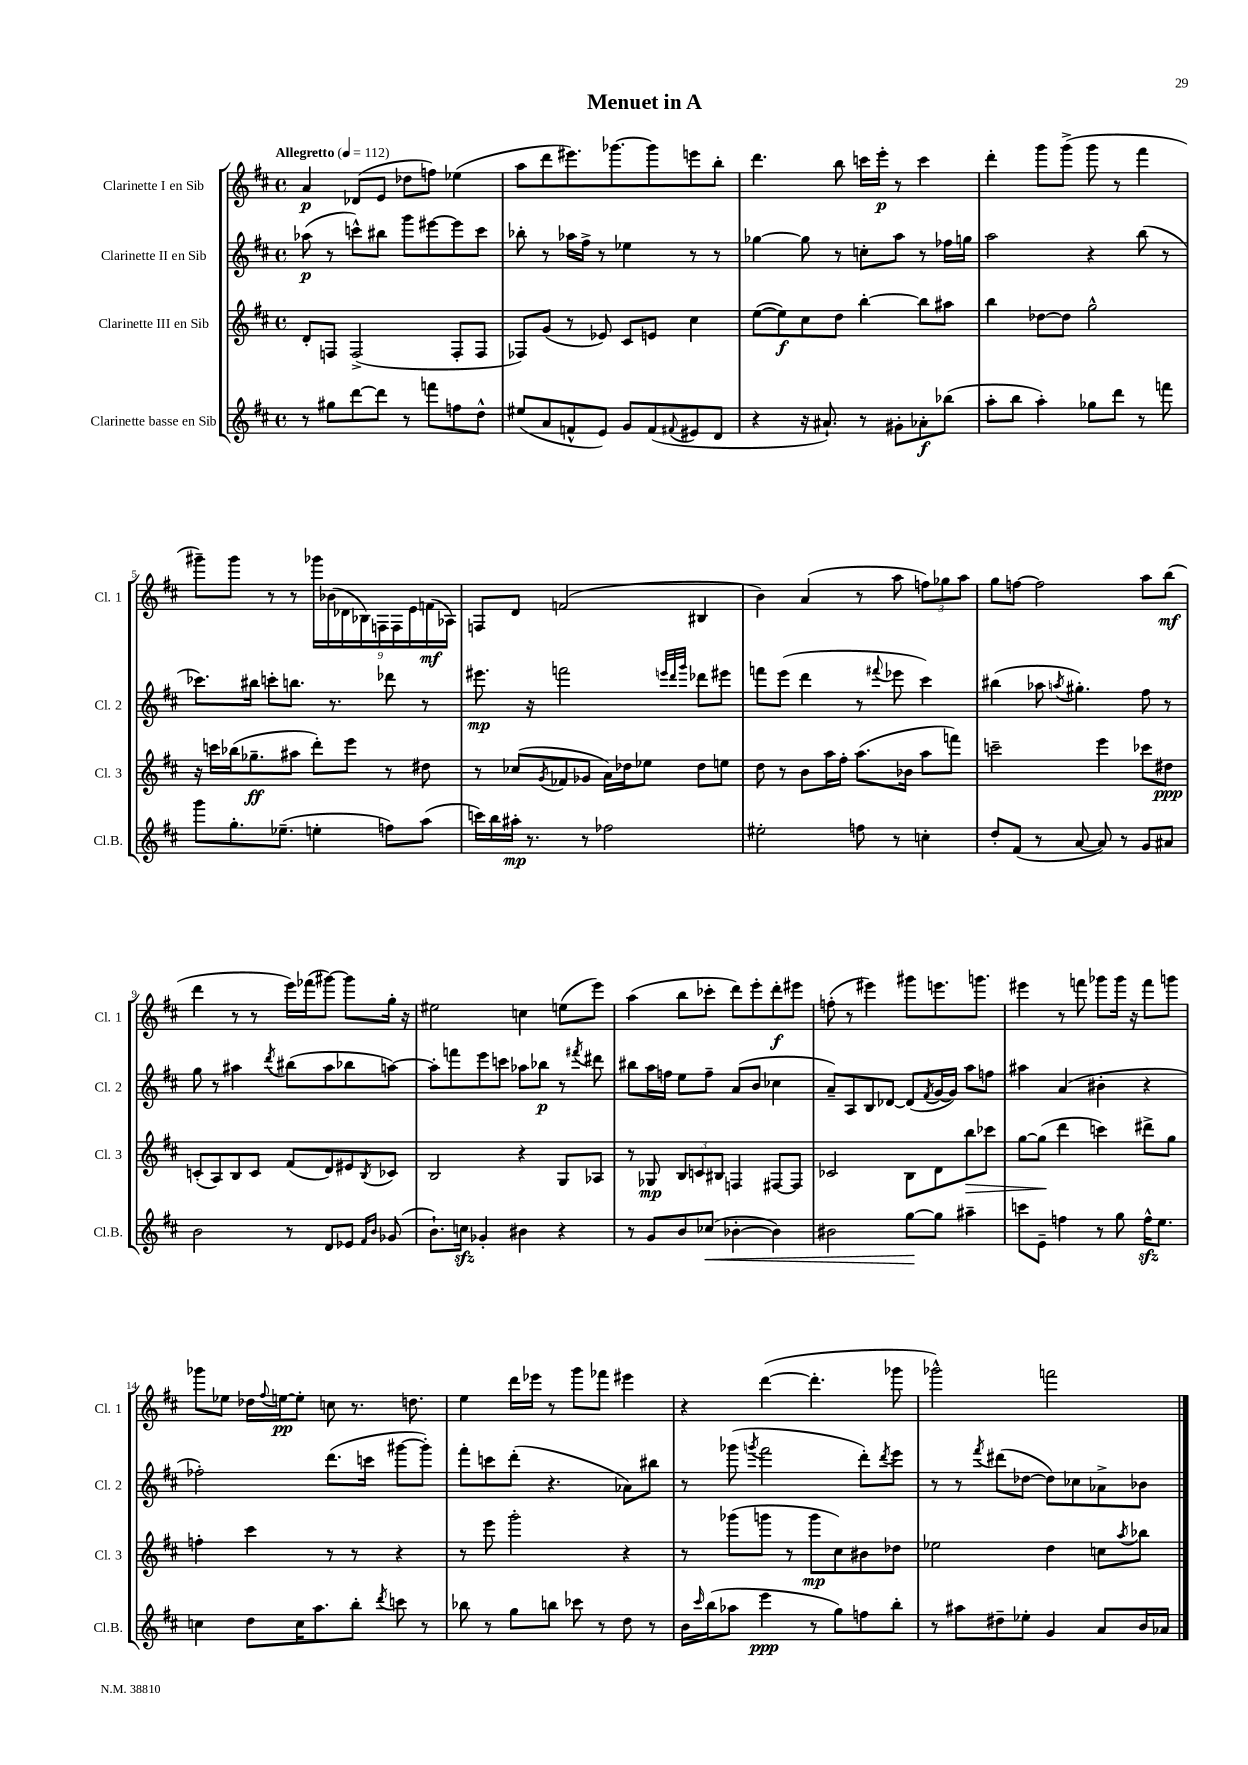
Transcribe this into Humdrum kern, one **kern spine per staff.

**kern	**dynam	**kern	**dynam	**kern	**dynam	**kern	**dynam
*part4	*part4	*part3	*part3	*part2	*part2	*part1	*part1
*staff4	*staff4	*staff3	*staff3	*staff2	*staff2	*staff1	*staff1
*I"Clarinette basse en Sib	*	*I"Clarinette III en Sib	*	*I"Clarinette II en Sib	*	*I"Clarinette I en Sib	*
*I'Cl.B.	*	*I'Cl. 3	*	*I'Cl. 2	*	*I'Cl. 1	*
*clefG2	*	*clefG2	*	*clefG2	*	*clefG2	*
*k[f#c#]	*	*k[f#c#]	*	*k[f#c#]	*	*k[f#c#]	*
*M4/4	*	*M4/4	*	*M4/4	*	*M4/4	*
*met(c)	*	*met(c)	*	*met(c)	*	*met(c)	*
*MM112	*	*MM112	*	*MM112	*	*MM112	*
=1	=1	=1	=1	=1	=1	=1	=1
!	!	!	!	!	!	!LO:TX:a:B:t=Allegretto	!
8r	.	8d'/L	.	(8aa-X\	p	4a/	p
8gg#X\L	.	8Fn/J	.	8r	.	.	.
[8ddd\	.	(2F^/	.	8cccn^^\L)	.	(8d-X/L	.
8ddd\J]	.	.	.	8bb#X\J	.	8e/J	.
8r	.	.	.	8ggg\L	.	8dd-X\L	.
8fffn\L	.	.	.	[8eee#X\	.	8ffn\J)	.
8ffn\	.	8F'/L	.	8eee#\]	.	(4ee-X\	.
8dd^^\J	.	8F/J	.	8ccc\J	.	.	.
=2	=2	=2	=2	=2	=2	=2	=2
(8ee#X/L	.	8F-X/L)	.	8bb-X'\	.	8aa\L	.
8a/	.	(8g/J	.	8r	.	8ddd\	.
8fn^^/	.	8r	.	16aa-X\LL	.	8.eee#X\)	.
.	.	.	.	16ff#^\JJ	.	.	.
8e/J)	.	8e-X/)	.	8r	.	.	.
.	.	.	.	.	.	[8.ggg-X\	.
8g/L	.	8c#/L	.	4ee-X\	.	.	.
(8f/	.	8en/J	.	.	.	8ggg-\]	.
8qqf#X/	.	.	.	.	.	.	.
8e#X/	.	4cc#\	.	8r	.	8eeen\	.
8d/J	.	.	.	8r	.	8bb'\J	.
=3	=3	=3	=3	=3	=3	=3	=3
4r	.	([8ee\L	.	[4gg-X\	.	4.ddd\	.
.	.	8ee\])	f	.	.	.	.
16r	.	8cc#\	.	8gg-\]	.	.	.
8.a#X`/)	.	.	.	.	.	.	.
.	.	8dd\J	.	8r	.	8bb\	.
8r	.	[4bb'\	.	8ccn'\L	.	16cccn\LL	.
.	.	.	.	.	.	16eee'\JJ	p
8g#X'\L	.	.	.	8aa\J	.	8r	.
8a-X'\	f	8bb\L]	.	8r	.	4ccc\	.
(8bb-X\J	.	8aa#X\J	.	16ff-X\LL	.	.	.
.	.	.	.	16ggn\JJ	.	.	.
=4	=4	=4	=4	=4	=4	=4	=4
8aa'\L	.	4bb\	.	2aa\	.	4ddd'\	.
8bb\J	.	.	.	.	.	.	.
4aa'\)	.	[8dd-X\L	.	.	.	8ggg\L	.
.	.	8dd-\J]	.	.	.	(8ggg^\J	.
8gg-X\L	.	2gg^^\	.	4r	.	8ggg\	.
8ddd\J	.	.	.	.	.	8r	.
8r	.	.	.	(8bb\	.	4fff#\	.
8fffn\	.	.	.	8r	.	.	.
!!LO:LB:g=z
=5	=5	=5	=5	=5	=5	=5	=5
8ggg\L	.	16r	.	8.ccc-X\L)	.	8ggg#X~\L)	.
.	.	16cccn\LL	.	.	.	.	.
8.gg'\	.	(16bb-X\J	.	.	.	8ggg#\J	.
.	.	8.gg-X~\	ff	16bb#X\Jk	.	.	.
.	.	.	.	8cccn'\L	.	8r	.
(8.ee-X~\J	.	.	.	.	.	.	.
.	.	8aa#X\J	.	8.bbn\J	.	8r	.
4een'\	.	8ddd'\L)	.	.	.	18ggg-X\LL	.
.	.	.	.	.	.	(18b-X\	.
.	.	.	.	8.r	.	.	.
.	.	.	.	.	.	18d-X\	.
.	.	8eee\J	.	.	.	.	.
.	.	.	.	.	.	18B-X\)	.
.	.	.	.	.	.	18Fn\	.
8ffn\L)	.	8r	.	8ddd-X\	.	.	.
.	.	.	.	.	.	18F\	.
.	.	.	.	.	.	18e\	.
(8aa\J	.	8dd#X\	.	8r	.	.	.
.	.	.	.	.	.	(18fn\	mf
.	.	.	.	.	.	18A-X\JJ)	.
=6	=6	=6	=6	=6	=6	=6	=6
16cccn\LL)	.	8r	.	8.eee#X\	mp	8Fn/L	.
16bb\	.	.	.	.	.	.	.
16aa#X'\JJ	mp	(8cc-X/L	.	.	.	8d/J	.
8.r	.	.	.	16r	.	.	.
.	.	8qg/	.	.	.	.	.
.	.	8f-X/	.	2fffn\	.	(2fn/	.
8r	.	8g-X/J	.	.	.	.	.
2ff-X\	.	16a\LL)	.	.	.	.	.
.	.	16dd-X\J	.	.	.	.	.
.	.	8ee-X\J	.	.	.	.	.
.	.	.	.	32qqeeen/LLL	.	.	.
.	.	.	.	32qqddd/	.	.	.
.	.	.	.	32qqggg/JJJ	.	.	.
.	.	8dd-\L	.	8ddd-X\L	.	4B#X/	.
.	.	8een\J	.	8eee#X\J	.	.	.
=7	=7	=7	=7	=7	=7	=7	=7
2ee#X'\	.	8dd\	.	8fffn\L	.	4b\)	.
.	.	8r	.	(8eee\J	.	.	.
.	.	8b\L	.	4ddd\	.	(4a/	.
.	.	16aa\L	.	.	.	.	.
.	.	16ff#'\JJ	.	.	.	.	.
8ffn\	.	(8.aa\L	.	8r	.	8r	.
.	.	.	.	8qqfff#X/	.	.	.
8r	.	.	.	8eee-X\	.	8aa\	.
.	.	16b-X\Jk	.	.	.	.	.
4ccn'\	.	8aa\L	.	4ccc#\)	.	12ffn\L)	.
.	.	.	.	.	.	12gg-X\	.
.	.	8fffn\J)	.	.	.	.	.
.	.	.	.	.	.	12aa\J	.
=8	=8	=8	=8	=8	=8	=8	=8
8dd'/L	.	2cccn~\	.	(4bb#X\	.	8gg\L	.
(8f#/J	.	.	.	.	.	[8ffn\J	.
8r	.	.	.	8aa-X\	.	2ff\]	.
.	.	.	.	8qaan/	.	.	.
[8a/	.	.	.	4.gg#X'\)	.	.	.
8a/])	.	4eee\	.	.	.	.	.
8r	.	.	.	.	.	.	.
8g/L	.	8ccc-X\L	.	8ff#\	.	8aa\L	.
8a#X/J	.	8dd#X\J	ppp	8r	.	(8bb\J	mf
!!LO:LB:g=z
=9	=9	=9	=9	=9	=9	=9	=9
2b\	.	(8cn'/L	.	8gg\	.	4ddd\	.
.	.	8A/)	.	8r	.	.	.
.	.	8B/	.	4aa#X\	.	8r	.
.	.	8c/J	.	.	.	8r	.
.	.	.	.	8qddd/	.	.	.
8r	.	(8f#/L	.	(8bb#X\L	.	16eee\LL)	.
.	.	.	.	.	.	(16fff-X\J	.
8d/L	.	8d/)	.	8aa#\	.	[8ggg#X\J)	.
8e-X/J	.	8e#X/	.	8bb-X\	.	8ggg#\L]	.
16qqf#/LL	.	.	.	.	.	.	.
16qqb/JJ	.	8qB/	.	.	.	.	.
(8g-X/	.	8c-X/J	.	[8aan\J)	.	16gg'\Jk	.
.	.	.	.	.	.	16r	.
=10	=10	=10	=10	=10	=10	=10	=10
8.b`\L)	.	2B/	.	8aa'\L]	.	2ee#X\	.
.	.	.	.	8fffn\	.	.	.
16ccnzz\Jk	.	.	.	.	.	.	.
4g-X'/	.	.	.	8eee\	.	.	.
.	.	.	.	8cccn\J	.	.	.
4b#X\	.	4r	.	8aa-X\L	.	4ccn\	.
.	.	.	.	8bb-X\J	p	.	.
4r	.	8G/L	.	8r	.	(8een\L	.
.	.	.	.	8qfff#X/	.	.	.
.	.	8A-X/J	.	8ddd#X\	.	8eee\J)	.
=11	=11	=11	=11	=11	=11	=11	=11
8r	.	8r	.	8bb#X\L	.	(4aa\	.
8g/L	.	8G-X/	mp	16aa\L	.	.	.
.	.	.	.	16ffn\JJ	.	.	.
8b/	.	12B/L	.	8ee\L	.	8bb\L	.
.	.	12cn/	.	.	.	.	.
!	!LO:HP:b	!	!	!	!	!	!
(8cc-X/J	<	.	.	8ff~\J	.	8ccc-X'\J	.
.	.	12B#X/J	.	.	.	.	.
[4b-X'\	.	4Fn/	.	(8a/L	.	8ddd\L)	.
.	.	.	.	8b/J	.	8eee'\	.
4b-\])	.	[8F#X/L	.	4cc-X\	.	8ddd'\	f
.	.	8F#/J]	.	.	.	8eee#X\J	.
=12	=12	=12	=12	=12	=12	=12	=12
2b#X\	.	2c-X/	.	8a~/L)	.	(8ffn'\	.
.	.	.	.	8A/	.	8r	.
.	.	.	.	8B/	.	4eee#X\)	.
.	.	.	.	[8d-X/J	.	.	.
[8gg\L	.	8B\L	.	(8d-/L]	.	8ggg#X\L	.
.	.	.	.	8qf#/	.	.	.
8gg\J]	[	8d\	.	[16g/L	.	8.eeen\	.
.	.	.	.	16g/JJ])	.	.	.
!	!	!	!LO:HP:b	!	!	!	!
4aa#X~\	.	8bb\	>	8aa\L	.	.	.
.	.	.	.	.	.	8.gggn\J	.
.	.	8ccc-X\J	.	8ffn\J	.	.	.
=13	=13	=13	=13	=13	=13	=13	=13
8cccn\L	.	[8gg\L	.	4aa#X\	.	4eee#X\	.
8e~\J	.	(8gg\J]	.	.	.	.	.
4ffn\	.	4ddd\	]	(4a/	.	8r	.
.	.	.	.	.	.	8fffn\	.
8r	.	4cccn\)	.	4b#X'\	.	8ggg-X\L	.
8gg\	.	.	.	.	.	16ggg-\Jk	.
.	.	.	.	.	.	16r	.
16ffzz^^\KL	.	8ddd#X^\L	.	4r	.	8fff\L	.
8.ee\J	.	.	.	.	.	.	.
.	.	8gg\J	.	.	.	8gggn\J	.
!!LO:LB:g=z
=14	=14	=14	=14	=14	=14	=14	=14
4ccn\	.	4ffn'\	.	2ff-X'\)	.	8ggg-X\L	.
.	.	.	.	.	.	8ee-X\J	.
8dd\L	.	4ccc#\	.	.	.	16dd-X\LL	.
.	.	.	.	.	.	8qqff#/	.
.	.	.	.	.	.	[16een\J	pp
16cc\K	.	.	.	.	.	8ee'\J]	.
8.aa\	.	.	.	.	.	.	.
.	.	8r	.	(8.ddd\L	.	8ccn\	.
8bb'\J	.	8r	.	.	.	8.r	.
.	.	.	.	16cccn\Jk	.	.	.
8qddd/	.	.	.	.	.	.	.
8cccn\	.	4r	.	[8ggg#X\L	.	.	.
.	.	.	.	.	.	8.ddn\	.
8r	.	.	.	8ggg#'\J])	.	.	.
=15	=15	=15	=15	=15	=15	=15	=15
8bb-X\	.	8r	.	8fff#'\L	.	4ee\	.
8r	.	8eee\	.	8cccn\	.	.	.
8gg\L	.	2ggg'\	.	(8ddd'\J	.	16ddd\LL	.
.	.	.	.	.	.	16eee-X\JJ	.
8bbn\J	.	.	.	4.r	.	8r	.
8ccc-X\	.	.	.	.	.	8ggg\L	.
8r	.	.	.	.	.	8fff-X\J	.
8dd\	.	4r	.	8a-X\L)	.	4eee#X\	.
8r	.	.	.	8bb#X\J	.	.	.
=16	=16	=16	=16	=16	=16	=16	=16
16b\LL	.	8r	.	8r	.	4r	.
16qqccc#/	.	.	.	.	.	.	.
(16bb\J	.	.	.	.	.	.	.
8aa-X\J	.	(8ggg-X\L	.	(8ggg-X\	.	.	.
.	.	.	.	8qgggn/	.	.	.
4eee\	ppp	8gggn\J	.	2fff#\	.	([4ddd\	.
.	.	8r	.	.	.	.	.
8r	.	8ggg\L	mp	.	.	4.ddd'\]	.
8gg\L)	.	8cc#\)	.	.	.	.	.
8ffn\	.	8b#X\	.	8ddd'\L)	.	.	.
.	.	.	.	8qddd/	.	.	.
8bb'\J	.	8dd-X\J	.	8eee\J	.	8ggg-X\	.
=17	=17	=17	=17	=17	=17	=17	=17
8r	.	2ee-X\	.	8r	.	2ggg-X^^\)	.
8aa#X\L	.	.	.	8r	.	.	.
.	.	.	.	8qfff#/	.	.	.
8dd#X~\	.	.	.	(8ddd#X\L	.	.	.
8ee-X'\J	.	.	.	[8dd-X\J	.	.	.
4g/	.	4dd\	.	8dd-\L])	.	2fffn\	.
.	.	.	.	8cc-X\	.	.	.
8a/L	.	8ccn\L	.	8a-X^\	.	.	.
.	.	8qaa/	.	.	.	.	.
16b/L	.	8bb-X\J	.	8b-X\J	.	.	.
16a-X/JJ	.	.	.	.	.	.	.
==	==	==	==	==	==	==	==
*-	*-	*-	*-	*-	*-	*-	*-
